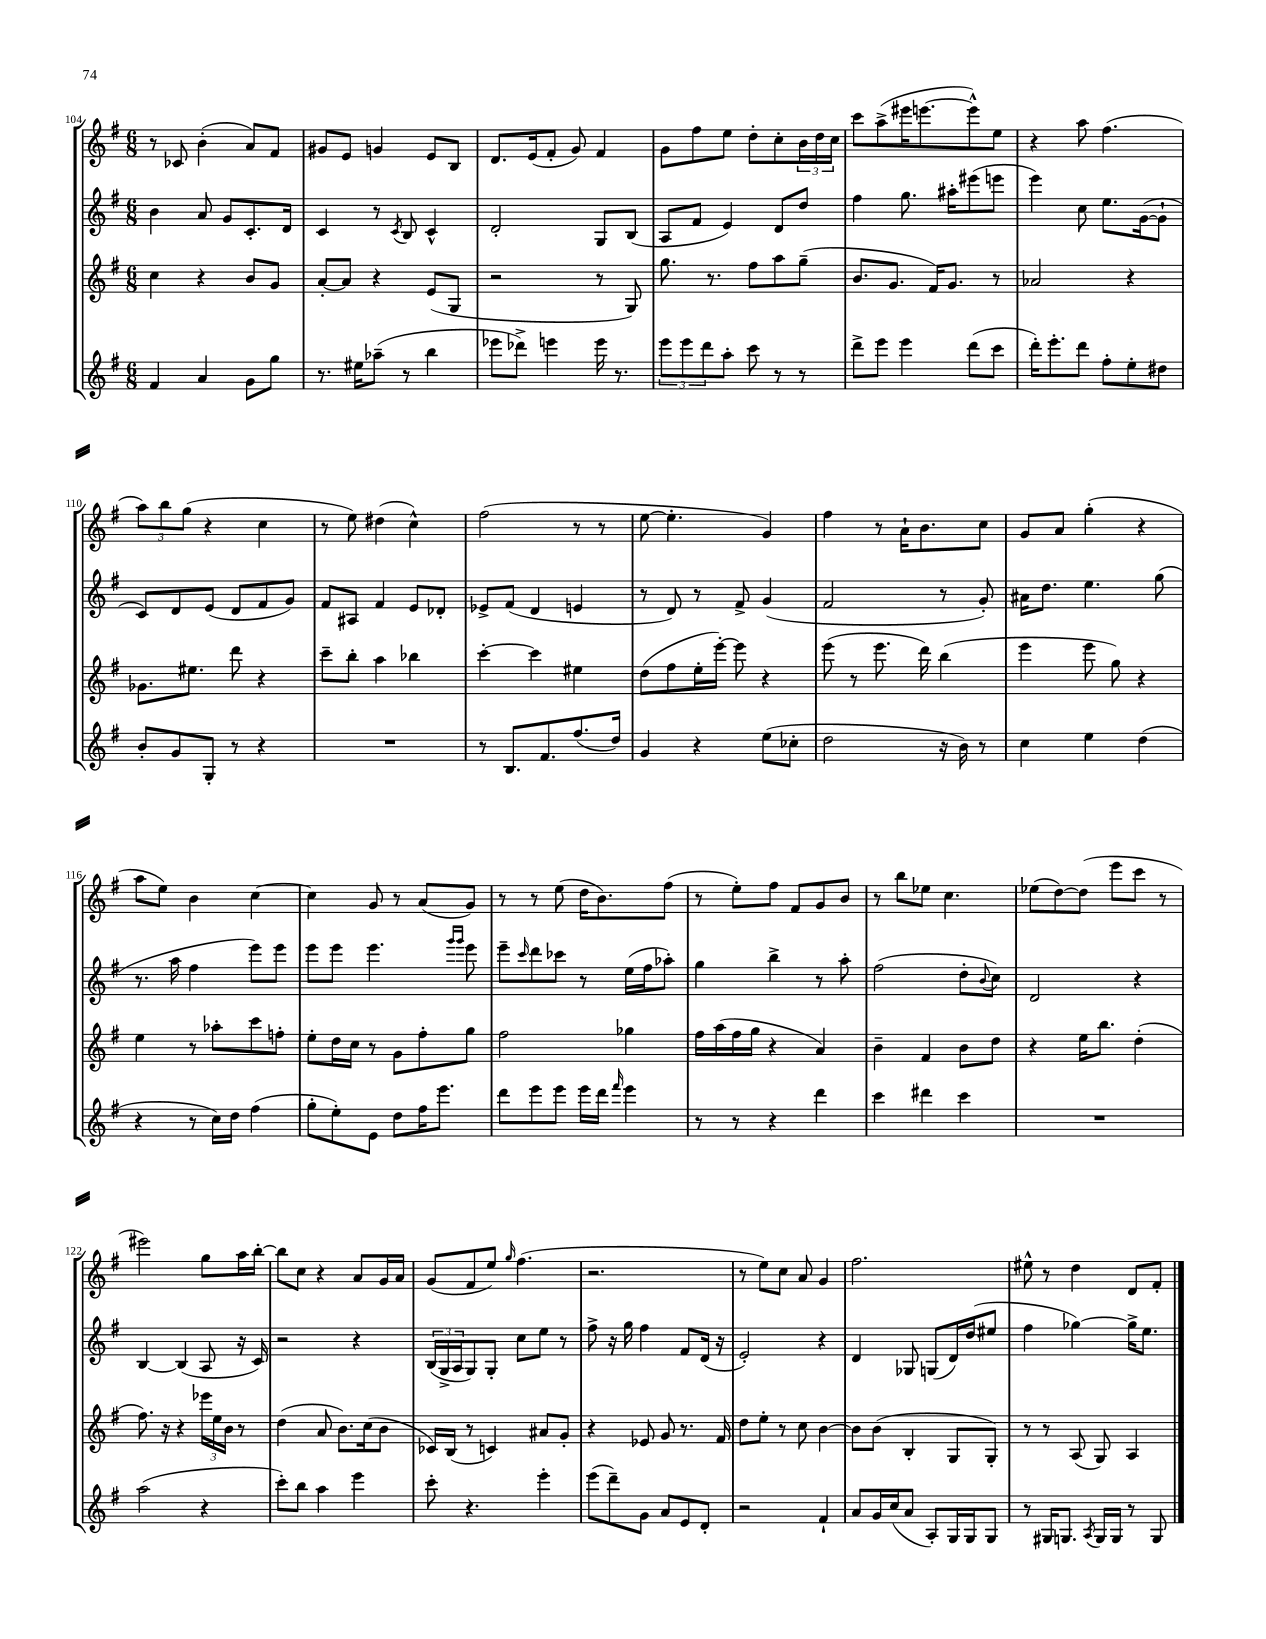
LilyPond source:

<<
\new StaffGroup <<
\new Staff = "s0" {
    \clef treble \key g \major \numericTimeSignature \time 6/8
    r8 ces'8 b'4-.( a'8) fis'8 |
    gis'8 e'8 g'4 e'8 b8 |
    d'8. e'16( fis'8-. g'8) fis'4 |
    g'8 fis''8 e''8 d''8-. c''8-. \tuplet 3/2 { b'16 d''16 c''16 } |
    c'''8 a''8->( eis'''16 e'''8.~ e'''8-^) e''8 |
    r4 a''8 fis''4.( |
    \tuplet 3/2 { a''8) b''8 g''8( } r4 c''4 |
    r8 e''8) dis''4( c''4-^) |
    fis''2( r8 r8 |
    e''8~ e''4.-. g'4) |
    fis''4 r8 a'16-! b'8. c''8 |
    g'8 a'8 g''4-.( r4 |
    a''8 e''8) b'4 c''4~ |
    c''4 g'8 r8 a'8( g'8) |
    r8 r8 e''8( d''16 b'8.) fis''8( |
    r8 e''8-.) fis''8 fis'8 g'8 b'8 |
    r8 b''8 ees''8 c''4. |
    ees''8( d''8~) d''8( e'''8 c'''8 r8 |
    eis'''2) g''8 a''16 b''16~-. |
    b''8 c''8 r4 a'8 g'16 a'16 |
    g'8( fis'8 e''8) \grace { g''16 } fis''4.( |
    r2. |
    r8 e''8) c''8 a'8 g'4 |
    fis''2. |
    eis''8-^ r8 d''4 d'8 fis'8-. \bar "|." |
}
\new Staff = "s1" {
    \clef treble \key g \major \numericTimeSignature \time 6/8
    b'4 a'8 g'8 c'8.-. d'16 |
    c'4 r8 \acciaccatura { c'8 } b8 c'4-^ |
    d'2-. g8 b8( |
    a8 fis'8 e'4) d'8 d''8 |
    fis''4 g''8. ais''16-. eis'''8( e'''8 |
    e'''4) c''8 e''8. g'16~( g'8-! |
    c'8) d'8 e'8( d'8 fis'8 g'8) |
    fis'8 ais8 fis'4 e'8 des'8-. |
    ees'8-> fis'8( d'4 e'4 |
    r8 d'8) r8 fis'8-> g'4( |
    fis'2 r8 g'8-.) |
    ais'16 d''8. e''4. g''8( |
    r8. a''16 fis''4 e'''8) e'''8 |
    e'''8 e'''8 e'''4. \grace { g'''16 g'''16 } e'''8 |
    e'''8-- \grace { c'''16 } d'''8 ces'''8 r8 e''16( fis''16 aes''8-.) |
    g''4 b''4-> r8 a''8-. |
    fis''2( d''8-. \appoggiatura { b'8 } c''8) |
    d'2 r4 |
    b4~ b4( a8 r16 c'16) |
    r2 r4 |
    \tuplet 3/2 { b16( g16-> a16 } g8) g8-. c''8 e''8 r8 |
    fis''8-> r16 g''16 fis''4 fis'8 d'16( r16 |
    e'2-.) r4 |
    d'4 ges8 g8( d'16) d''16( eis''8 |
    fis''4 ges''4~) ges''16-> e''8. \bar "|." |
}
\new Staff = "s2" {
    \clef treble \key g \major \numericTimeSignature \time 6/8
    c''4 r4 b'8 g'8 |
    a'8~-. a'8 r4 e'8( g8 |
    r2 r8 g8) |
    g''8. r8. fis''8 a''8 g''8--( |
    b'8. g'8. fis'16) g'8. r8 |
    aes'2 r4 |
    ges'8. eis''8. d'''8 r4 |
    c'''8-- b''8-. a''4 bes''4 |
    c'''4~-. c'''4 eis''4 |
    d''8( fis''8 e''16-. e'''16~-.) e'''8 r4 |
    e'''8( r8 e'''8. d'''16) b''4( |
    e'''4 e'''8 g''8) r4 |
    e''4 r8 aes''8-. c'''8 f''8-. |
    e''8-. d''16 c''16 r8 g'8 fis''8-. g''8 |
    fis''2 ges''4 |
    fis''16 a''16( fis''16 g''16 r4 a'4) |
    b'4-- fis'4 b'8 d''8 |
    r4 e''16 b''8. d''4-.( |
    fis''8.) r16 r4 \tuplet 3/2 { ees'''16 e''16 b'16 } r8 |
    d''4( a'8 b'8.) c''16( b'8 |
    ces'16) b16( r8 c'4) ais'8 g'8-. |
    r4 ees'8 g'8 r8. fis'16 |
    d''8 e''8-. r8 c''8 b'4~ |
    b'8 b'8( b4-. g8 g8-.) |
    r8 r8 a8( g8) a4 \bar "|." |
}
\new Staff = "s3" {
    \clef treble \key g \major \numericTimeSignature \time 6/8
    fis'4 a'4 g'8 g''8 |
    r8. eis''16 aes''8--( r8 b''4 |
    ees'''8 des'''8->) e'''4 e'''16 r8. |
    \tuplet 3/2 { e'''8 e'''8 d'''8 } a''8-. c'''8 r8 r8 |
    d'''8-> e'''8 e'''4 d'''8( c'''8 |
    d'''16-.) e'''8.-. d'''8 fis''8-. e''8-. dis''8 |
    b'8-. g'8 g8-. r8 r4 |
    R2. |
    r8 b8. fis'8. fis''8.( d''16) |
    g'4 r4 e''8( ces''8-. |
    d''2 r16 b'16) r8 |
    c''4 e''4 d''4( |
    r4 r8 c''16) d''16 fis''4( |
    g''8-. e''8-.) e'8 d''8 fis''16 e'''8. |
    d'''8 e'''8 e'''8 e'''16 d'''16 \grace { fis'''16 } e'''4 |
    r8 r8 r4 d'''4 |
    c'''4 dis'''4 c'''4 |
    R2. |
    a''2( r4 |
    c'''8-.) b''8 a''4 e'''4 |
    c'''8-. r4. e'''4-. |
    e'''8( d'''8--) g'8 a'8 e'8 d'8-. |
    r2 fis'4-! |
    a'8 g'16 c''16( a'8 a8-.) g16 g16 g8 |
    r8 gis16 g8. \acciaccatura { a8 } g16 g16 r8 g8 \bar "|." |
}
>>
>>
\layout { \context { \Score currentBarNumber = #104 } }
